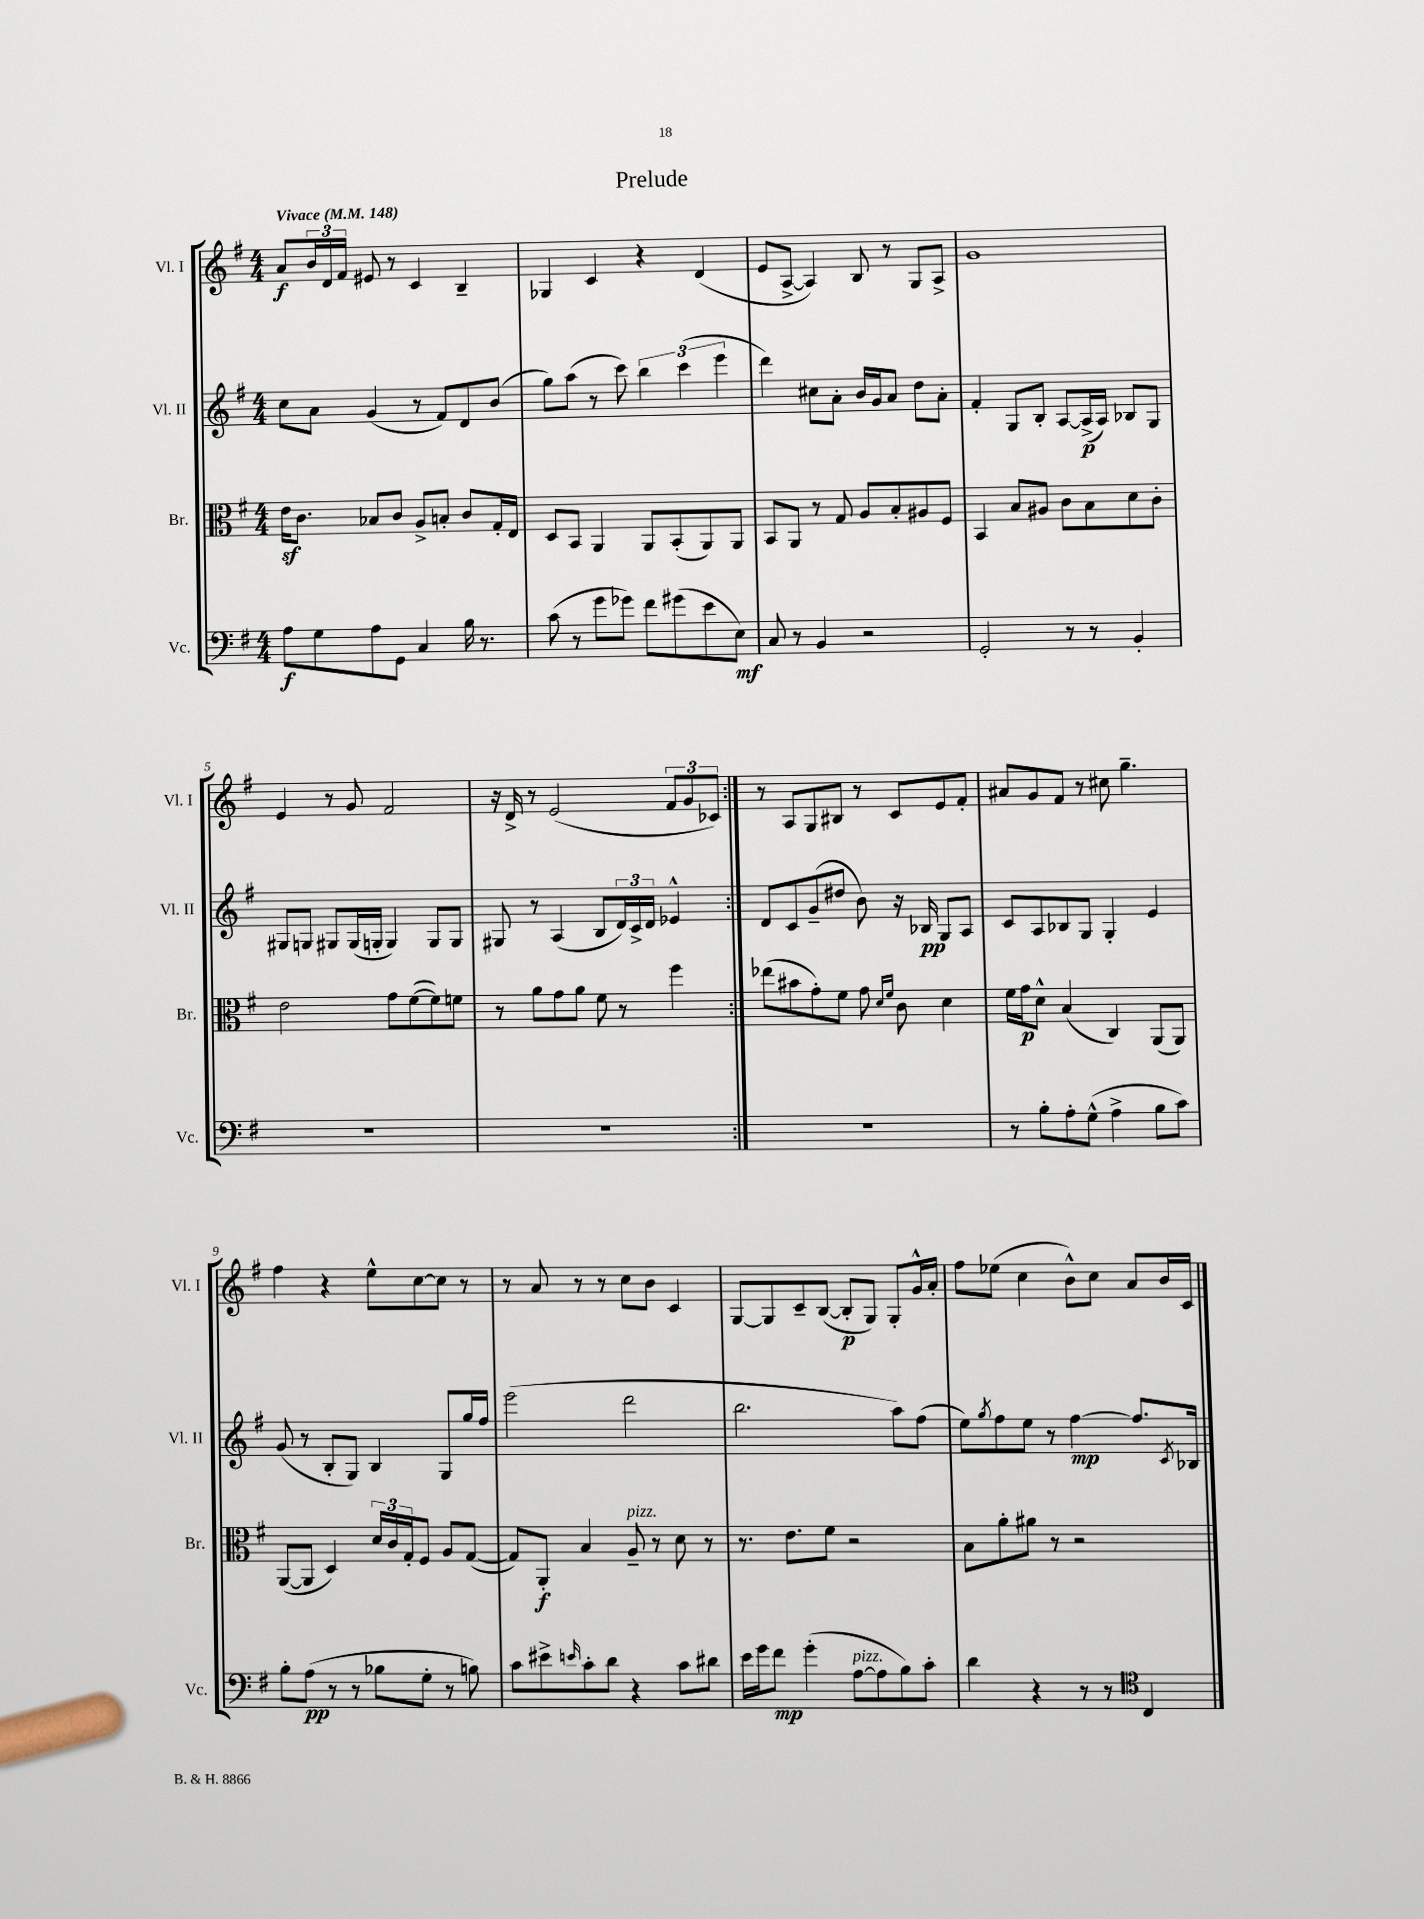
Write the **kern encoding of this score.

**kern	**dynam	**kern	**dynam	**kern	**dynam	**kern	**dynam
*part4	*part4	*part3	*part3	*part2	*part2	*part1	*part1
*staff4	*staff4	*staff3	*staff3	*staff2	*staff2	*staff1	*staff1
*I"Vc.	*	*I"Br.	*	*I"Vl. II	*	*I"Vl. I	*
*I'Vc.	*	*I'Br.	*	*I'Vl. II	*	*I'Vl. I	*
*clefF4	*	*clefC3	*	*clefG2	*	*clefG2	*
*k[f#]	*	*k[f#]	*	*k[f#]	*	*k[f#]	*
*M4/4	*	*M4/4	*	*M4/4	*	*M4/4	*
*MM148	*	*MM148	*	*MM148	*	*MM148	*
=1	=1	=1	=1	=1	=1	=1	=1
!	!	!	!	!	!	!LO:TX:a:B:t=Vivace	!
8A\L	f	16ez\KL	.	8cc\L	.	8a/L	f
.	.	8.c\J	.	.	.	.	.
8G\	.	.	.	8a\J	.	24b/L	.
.	.	.	.	.	.	24d/	.
.	.	.	.	.	.	24f#/JJ	.
8A\	.	8B-X/L	.	(4g/	.	8e#X/	.
8GG\J	.	8c/J	.	.	.	8r	.
4C/	.	8A^/L	.	8r	.	4c/	.
.	.	8Bn'/J	.	8f#/L)	.	.	.
16B\	.	8c/L	.	8d/	.	4B~/	.
8.r	.	.	.	.	.	.	.
.	.	16G'/L	.	(8b/J	.	.	.
.	.	16E/JJ	.	.	.	.	.
=2	=2	=2	=2	=2	=2	=2	=2
(8c\	.	8D/L	.	8gg\L)	.	4G-X/	.
8r	.	8BB/J	.	(8aa\J	.	.	.
8g\L	.	4AA/	.	8r	.	4c/	.
8g-X\J)	.	.	.	8ccc\)	.	.	.
8f#\L	.	8AA/L	.	6bb\	.	4r	.
(8g#X\	.	(8BB'/	.	.	.	.	.
.	.	.	.	(6ccc\	.	.	.
8e\	.	8AA/)	.	.	.	(4d/	.
.	.	.	.	6eee\	.	.	.
8E\J)	mf	8AA/J	.	.	.	.	.
=3	=3	=3	=3	=3	=3	=3	=3
8C/	.	8BB/L	.	4ddd\)	.	8e/L	.
8r	.	8AA/J	.	.	.	[8A^/J	.
4BB/	.	8r	.	8cc#X\L	.	4A/])	.
.	.	8G/	.	8a'\J	.	.	.
2r	.	8A/L	.	16b/LL	.	8B/	.
.	.	.	.	16g/J	.	.	.
.	.	8B'/	.	8a/J	.	8r	.
.	.	8A#X/	.	8dd\L	.	8G/L	.
.	.	8F#/J	.	8a'\J	.	8A^/J	.
=4	=4	=4	=4	=4	=4	=4	=4
2GG'/	.	4BB/	.	4f#'/	.	1g	.
.	.	8B/L	.	8G/L	.	.	.
.	.	8A#X/J	.	8B'/J	.	.	.
8r	.	8c\L	.	[8A/L	.	.	.
8r	.	8B\	.	(16A^/L]	p	.	.
.	.	.	.	16A/JJ)	.	.	.
4BB'/	.	8d\	.	8B-X/L	.	.	.
.	.	8c'\J	.	8G/J	.	.	.
!!LO:LB:g=z
=5	=5	=5	=5	=5	=5	=5	=5
1r	.	2e\	.	8G#X/L	.	4e/	.
.	.	.	.	8Gn/J	.	.	.
.	.	.	.	8G#X/L	.	8r	.
.	.	.	.	(16G#/L	.	8g/	.
.	.	.	.	16Gn'/JJ	.	.	.
.	.	8g\L	.	4G/)	.	2f#/	.
.	.	([8f#\	.	.	.	.	.
.	.	8f#\])	.	8G/L	.	.	.
.	.	8fn\J	.	8G/J	.	.	.
=6	=6	=6	=6	=6	=6	=6	=6
1r	.	8r	.	8G#X/	.	16r	.
.	.	.	.	.	.	16d^/	.
.	.	8a\L	.	8r	.	8r	.
.	.	8g\	.	(4A/	.	(2e/	.
.	.	8a\J	.	.	.	.	.
.	.	8f#\	.	8B/L	.	.	.
.	.	8r	.	24d/L)	.	.	.
.	.	.	.	24c^/	.	.	.
.	.	.	.	24d/JJ	.	.	.
.	.	4ff#\	.	4e-X^^/	.	12f#/L	.
.	.	.	.	.	.	12g/	.
.	.	.	.	.	.	12c-X/J)	.
=7:|!	=7:|!	=7:|!	=7:|!	=7:|!	=7:|!	=7:|!	=7:|!
1r	.	(8ee-X\L	.	8d/L	.	8r	.
.	.	8b#X\	.	8c/	.	8A/L	.
.	.	8g'\)	.	(8g~/	.	8G/	.
.	.	8f#\J	.	8dd#X/J	.	8B#X/J	.
.	.	8g\	.	8b\)	.	8r	.
.	.	16qqd/LL	.	.	.	.	.
.	.	16qqf#/JJ	.	.	.	.	.
.	.	8c\	.	16r	.	8c/L	.
.	.	.	.	16B-X/	pp	.	.
.	.	4d\	.	8G/L	.	8e/	.
.	.	.	.	8A/J	.	8f#'/J	.
=8	=8	=8	=8	=8	=8	=8	=8
8r	.	16f#\LL	.	8c/L	.	8a#X/L	.
.	.	16g\J	p	.	.	.	.
8B'\L	.	8d^^\J	.	8A/	.	8g/	.
8A'\	.	(4B/	.	8B-X/	.	8f#/J	.
(8G^^\J	.	.	.	8G/J	.	8r	.
4A^\	.	4C/)	.	4G'/	.	8cc#X\	.
.	.	.	.	.	.	4.gg~\	.
8B\L	.	(8AA/L	.	4e/	.	.	.
8c\J)	.	8AA/J)	.	.	.	.	.
!!LO:LB:g=z
=9	=9	=9	=9	=9	=9	=9	=9
8B'\L	.	([8AA/L	.	(8g/	.	4ff#\	.
(8A\J	pp	8AA/J]	.	8r	.	.	.
8r	.	4D/)	.	8B'/L	.	4r	.
8r	.	.	.	8G/J)	.	.	.
8B-X\L	.	24d/LL	.	4B/	.	8ee^^\L	.
.	.	24c/	.	.	.	.	.
.	.	24G'/J	.	.	.	.	.
8G'\J	.	8F#/J	.	.	.	[8cc\	.
8r	.	8A/L	.	8G/L	.	8cc\J]	.
8Bn\)	.	([8G/J	.	16gg/L	.	8r	.
.	.	.	.	16ff#/JJ	.	.	.
=10	=10	=10	=10	=10	=10	=10	=10
8c\L	.	8G/L])	.	(2eee\	.	8r	.
8e#X^\	.	8AA'/J	f	.	.	8a/	.
16qqen/	.	.	.	.	.	.	.
8c'\	.	4B/	.	.	.	8r	.
8d\J	.	.	.	.	.	8r	.
!	!	!LO:TX:a:i:t=pizz.	!	!	!	!	!
4r	.	8A~/	.	2ddd\	.	8cc\L	.
.	.	8r	.	.	.	8b\J	.
8c\L	.	8d\	.	.	.	4c/	.
8d#X\J	.	8r	.	.	.	.	.
=11	=11	=11	=11	=11	=11	=11	=11
16e\LL	.	8.r	.	2.bb\	.	[8G/L	.
16g\J	.	.	.	.	.	.	.
8f#\J	mp	.	.	.	.	8G/]	.
.	.	8.e\L	.	.	.	.	.
(4g'\	.	.	.	.	.	8c~/	.
.	.	8f#\J	.	.	.	([8B/J	.
!LO:TX:a:i:t=pizz.	!	!	!	!	!	!	!
[8A\L	.	2r	.	.	.	8B'/L]	p
8A\]	.	.	.	.	.	8G/J)	.
8B\)	.	.	.	8aa\L)	.	8G'/L	.
8c'\J	.	.	.	(8ff#\J	.	16g^^/L	.
.	.	.	.	.	.	16a'/JJ	.
=12	=12	=12	=12	=12	=12	=12	=12
4d\	.	8B\L	.	8ee\L)	.	8ff#\L	.
.	.	.	.	8qgg/	.	.	.
.	.	8a'\	.	8ff#\	.	(8ee-X\J	.
4r	.	8a#X\J	.	8ee\J	.	4cc\	.
.	.	8r	.	8r	.	.	.
8r	.	2r	.	[4ff#\	mp	8b^^\L)	.
8r	.	.	.	.	.	8cc\J	.
*clefC4	*	*	*	*	*	*	*
4C/	.	.	.	8.ff#/L]	.	8a/L	.
.	.	.	.	.	.	16b/L	.
.	.	.	.	8qc/	.	.	.
.	.	.	.	16B-X/Jk	.	16c/JJ	.
==	==	==	==	==	==	==	==
*-	*-	*-	*-	*-	*-	*-	*-
